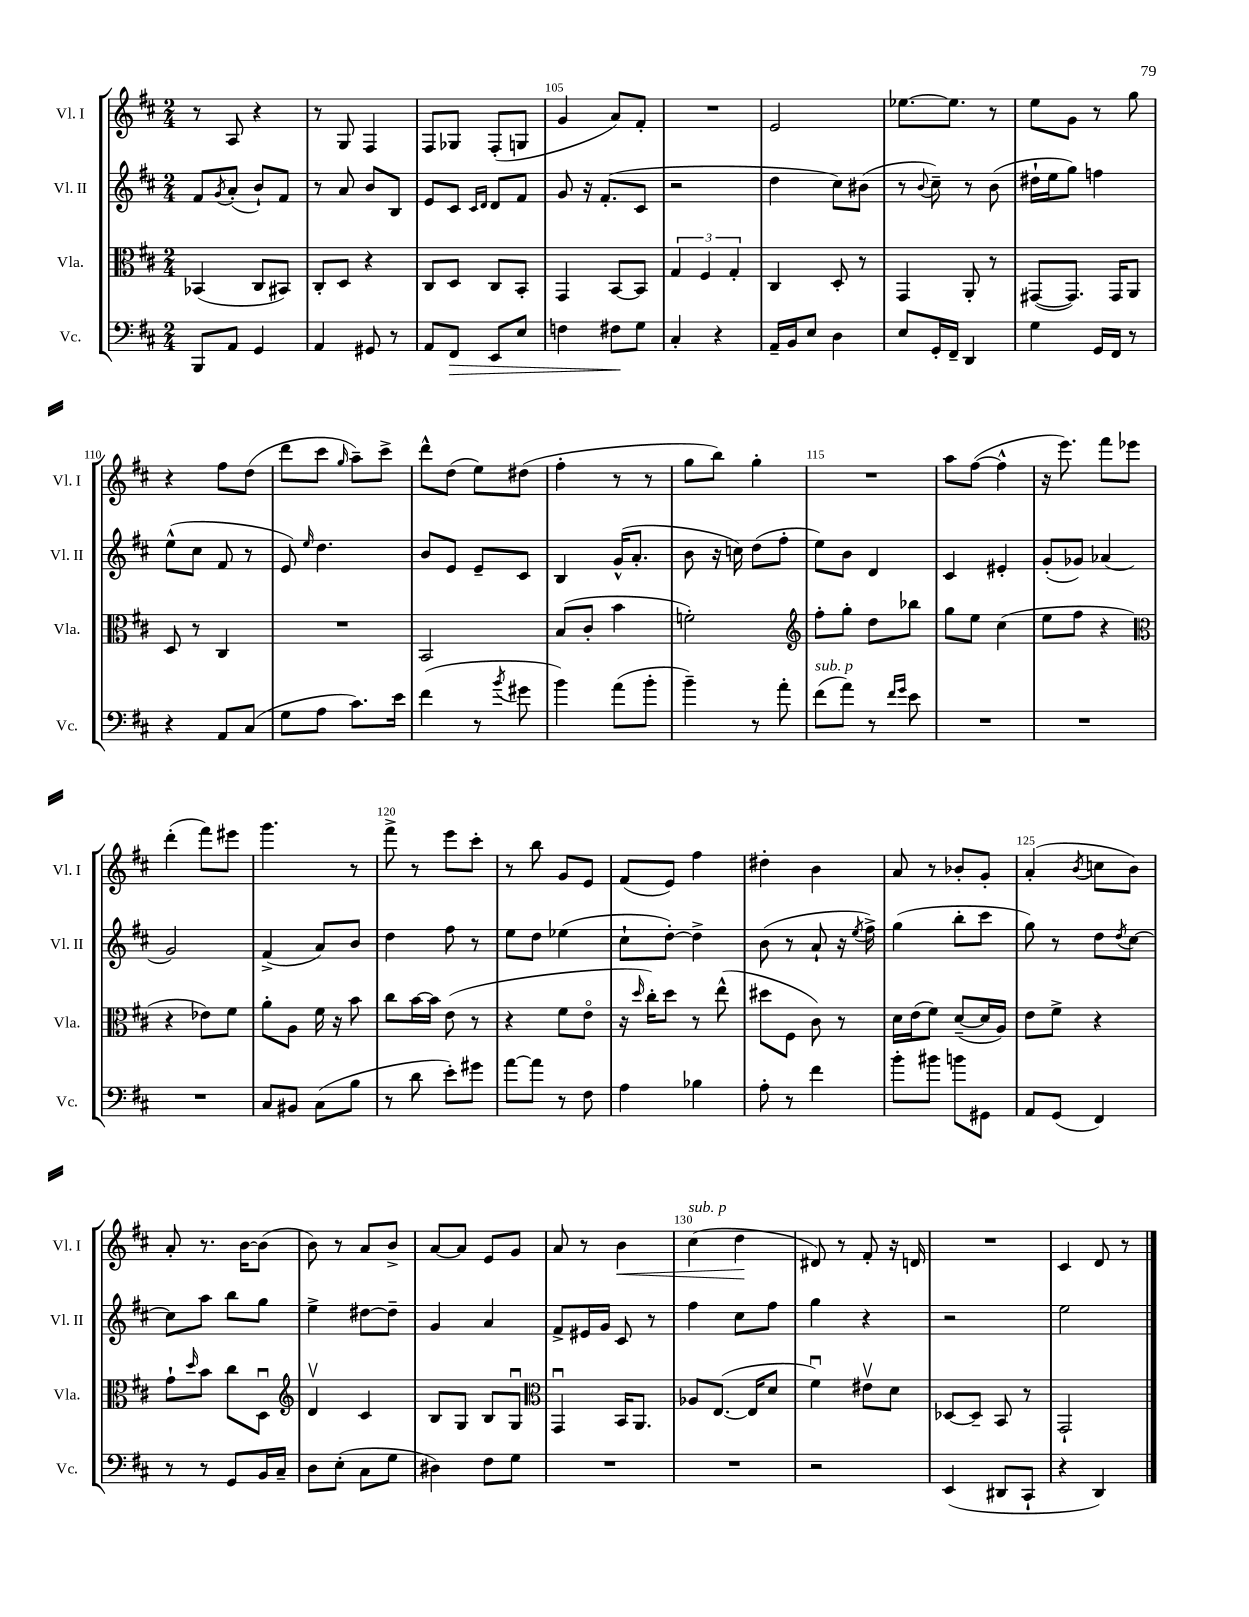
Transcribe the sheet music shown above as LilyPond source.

<<
\new StaffGroup <<
\new Staff = "s0" \with { instrumentName = "Vl. I" shortInstrumentName = "Vl. I" } {
    \clef treble \key d \major \numericTimeSignature \time 2/4
    r8 a8 r4 |
    r8 g8 fis4 |
    fis8 ges8 fis8-.( g8 |
    g'4 a'8) fis'8-. |
    R2 |
    e'2 |
    ees''8.~ ees''8. r8 |
    e''8 g'8 r8 g''8 |
    r4 fis''8 d''8( |
    d'''8 cis'''8 \grace { g''16 } a''8--) cis'''8-> |
    d'''8-^ d''8( e''8) dis''8( |
    fis''4-. r8 r8 |
    g''8 b''8) g''4-. |
    R2 |
    a''8 fis''8~( fis''4-^ |
    r16 e'''8.) fis'''8 ees'''8 |
    d'''4-.( fis'''8) eis'''8 |
    g'''4. r8 |
    fis'''8-> r8 e'''8 cis'''8-. |
    r8 b''8 g'8 e'8 |
    fis'8( e'8) fis''4 |
    dis''4-. b'4 |
    a'8 r8 bes'8-. g'8-. |
    a'4-.( \acciaccatura { b'8 } c''8 b'8) |
    a'8-. r8. b'16~ b'8( |
    b'8) r8 a'8 b'8-> |
    a'8~ a'8 e'8 g'8 |
    a'8 r8 b'4\< |
    cis''4^\markup { \italic "sub. p" }( d''4\! |
    dis'8) r8 fis'8-. r16 d'16 |
    R2 |
    cis'4 d'8 r8 \bar "|." |
}
\new Staff = "s1" \with { instrumentName = "Vl. II" shortInstrumentName = "Vl. II" } {
    \clef treble \key d \major \numericTimeSignature \time 2/4
    fis'8 \acciaccatura { g'8 } a'8-.( b'8-!) fis'8 |
    r8 a'8 b'8 b8 |
    e'8 cis'8 \grace { cis'16 d'16 } d'8 fis'8 |
    g'8 r16 fis'8.-.( cis'8 |
    r2 |
    d''4 cis''8) bis'8( |
    r8 \appoggiatura { b'8 } cis''8--) r8 b'8( |
    dis''16-! e''16 g''8) f''4 |
    e''8-^( cis''8 fis'8 r8 |
    e'8) \grace { e''16 } d''4. |
    b'8 e'8 e'8-- cis'8 |
    b4 g'16-^( a'8.-. |
    b'8 r16 c''16) d''8( fis''8-. |
    e''8) b'8 d'4 |
    cis'4 eis'4-. |
    g'8-.( ges'8) aes'4( |
    g'2) |
    fis'4->( a'8) b'8 |
    d''4 fis''8 r8 |
    e''8 d''8 ees''4( |
    cis''8-! d''8~-.) d''4-> |
    b'8( r8 a'8-! r16 \acciaccatura { e''8 } fis''16->) |
    g''4( b''8-. cis'''8 |
    g''8) r8 d''8 \acciaccatura { d''8 } cis''8~ |
    cis''8 a''8 b''8 g''8 |
    e''4-> dis''8~ dis''8-- |
    g'4 a'4 |
    fis'8-> eis'16 g'16 cis'8 r8 |
    fis''4 cis''8 fis''8 |
    g''4 r4 |
    r2 |
    e''2 \bar "|." |
}
\new Staff = "s2" \with { instrumentName = "Vla." shortInstrumentName = "Vla." } {
    \clef alto \key d \major \numericTimeSignature \time 2/4
    bes,4( cis8 bis,8) |
    cis8-. d8 r4 |
    cis8 d8 cis8 b,8-. |
    g,4 b,8~ b,8 |
    \tuplet 3/2 { g4 fis4 g4-. } |
    cis4 d8-. r8 |
    g,4 a,8-. r8 |
    gis,8~( gis,8.) gis,16 a,8 |
    d8 r8 cis4 |
    R2 |
    b,2 |
    b8( cis'8-. b'4 |
    f'2-.) |
    \clef treble fis''8-. g''8-. d''8 bes''8 |
    g''8 e''8 cis''4( |
    e''8 fis''8 r4 |
    \clef alto r4 ees'8) fis'8 |
    a'8-. a8 fis'16 r16 b'8 |
    cis''8 b'16~ b'16 e'8( r8 |
    r4 fis'8 e'8\flageolet |
    r16 \grace { d''16 } cis''16-.) d''8 r8 e''8-^( |
    dis''8 fis8 cis'8) r8 |
    d'16 e'16( fis'8) d'8~--( d'16 a16) |
    e'8 fis'8-> r4 |
    g'8-! \grace { d''16 } b'8 cis''8 d8\downbow |
    \clef treble d'4\upbow cis'4 |
    b8 g8 b8 g8\downbow |
    \clef alto g,4\downbow b,16 a,8. |
    aes8 e8.~( e16 d'8 |
    fis'4\downbow) eis'8\upbow d'8 |
    des8~ des8-- b,8 r8 |
    g,2-! \bar "|." |
}
\new Staff = "s3" \with { instrumentName = "Vc." shortInstrumentName = "Vc." } {
    \clef bass \key d \major \numericTimeSignature \time 2/4
    b,,8 a,8 g,4 |
    a,4 gis,8 r8 |
    a,8 fis,8\> e,8 e8 |
    f4 fis8\! g8 |
    cis4-. r4 |
    a,16-- b,16 e8 d4 |
    e8 g,16-. fis,16-- d,4 |
    g4 g,16 fis,16 r8 |
    r4 a,8 cis8( |
    g8 a8 cis'8.) e'16 |
    fis'4( r8 \acciaccatura { b'8 } gis'8 |
    b'4) a'8( b'8-. |
    b'4--) r8 a'8-. |
    fis'8^\markup { \italic "sub. p" }( a'8) r8 \grace { fis'16 g'16 } e'8 |
    R2 |
    R2 |
    R2 |
    cis8 bis,8 cis8( b8 |
    r8 d'8 e'8-.) gis'8 |
    a'8~ a'8 r8 fis8 |
    a4 bes4 |
    a8-. r8 fis'4 |
    b'8-. bis'8 b'8 gis,8 |
    a,8 g,8( fis,4) |
    r8 r8 g,8 b,16 cis16-- |
    d8 e8-.( cis8 g8 |
    dis4) fis8 g8 |
    R2 |
    R2 |
    r2 |
    e,4( dis,8 cis,8-! |
    r4 d,4) \bar "|." |
}
>>
>>
\layout { \context { \Score currentBarNumber = #102 \override BarNumber.break-visibility = ##(#f #t #t) barNumberVisibility = #(every-nth-bar-number-visible 5) } }
